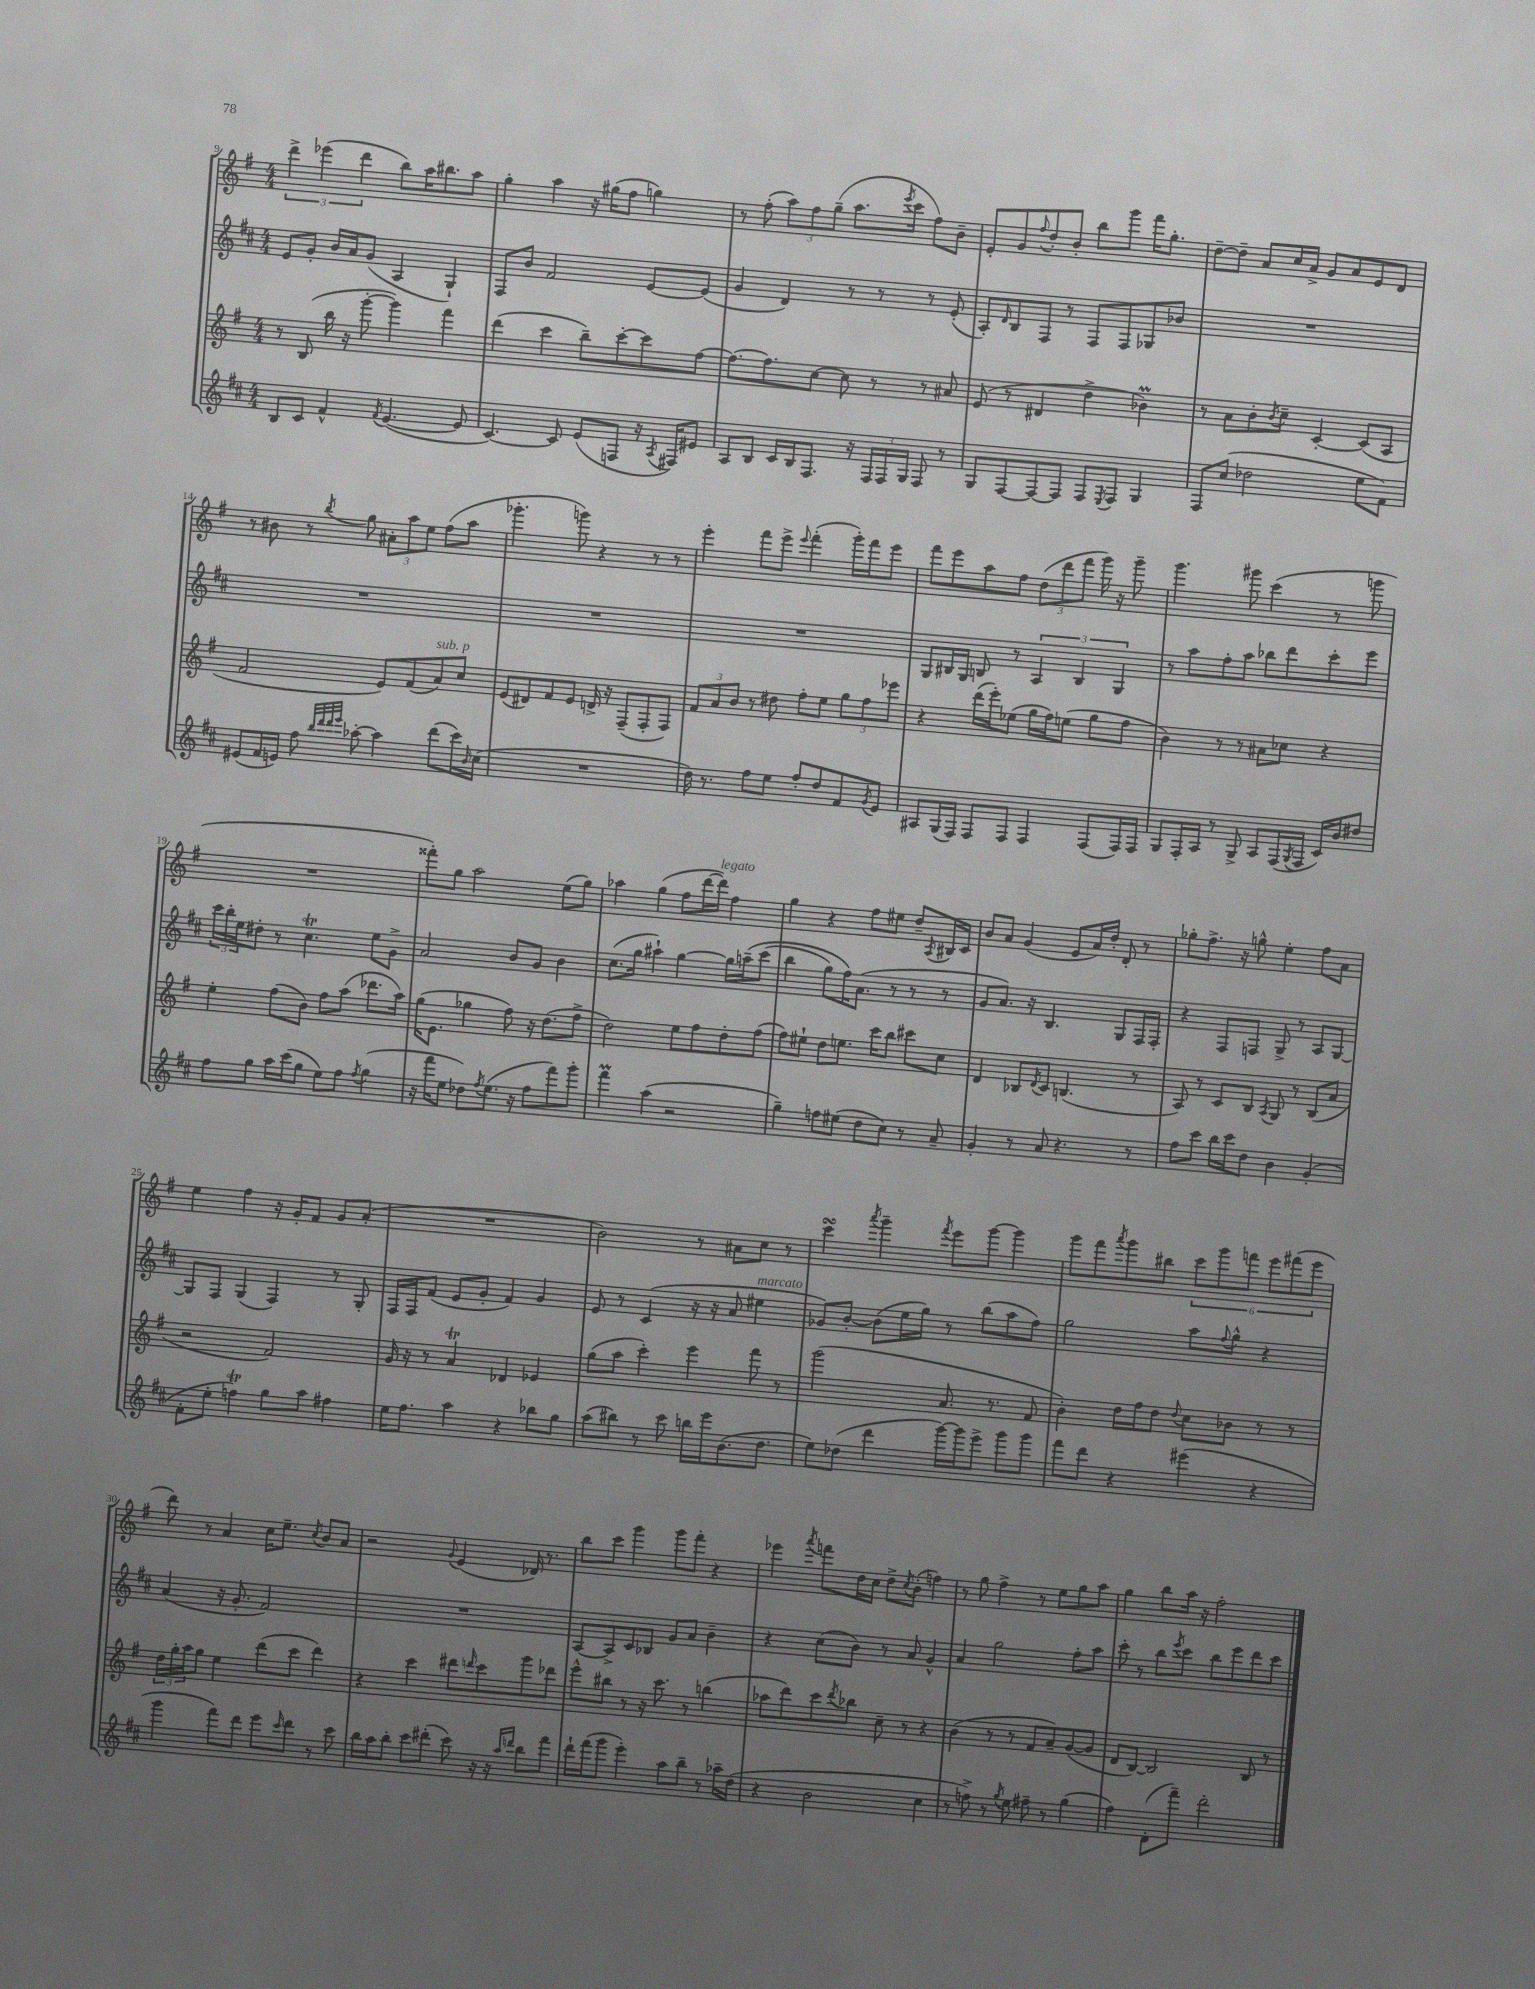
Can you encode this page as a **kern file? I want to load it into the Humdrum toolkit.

**kern	**kern	**kern	**kern
*staff4	*staff3	*staff2	*staff1
*clefG2	*clefG2	*clefG2	*clefG2
*k[f#c#]	*k[f#]	*k[f#c#]	*k[f#]
*M4/4	*M4/4	*M4/4	*M4/4
8B	8r	8e	6ddd^
8c#	(8B	8g'	.
.	.	.	(6eee-
4f#^^	16bb	16b	.
.	16r	16a	.
.	.	.	6ddd
.	[8ggg'	(8g	.
8qf#	.	.	.
([4.e	4ggg])	4A	8bb)
.	.	.	16aa
.	.	.	8.bb#
.	4fff#	4G`)	.
8e]	.	.	8aa
=	=	=	=
[4.c#)	(4ddd	8F#	4gg'
.	.	8b	.
.	4ccc	2f#	4aa
8c#]	.	.	.
(8e	8bb~)	.	16r
.	.	.	(16gg#
8F	[8ccc'	.	8ff#
16r	8ccc]	[8e	4gg)
8qA	.	.	.
16F#)	.	.	.
8e#	[8ff#	(8e]	.
=	=	=	=
8A	8.ff#_	4g	8r
8B	.	.	(8ff#'
.	8.ff#]	.	.
16c#	.	4d)	12aa)
16B	.	.	.
.	.	.	12ff#
8.F#	[8cc	.	.
.	.	.	(12gg~
.	8cc]	8r	8.aa
16r	.	.	.
24F#	8r	8r	.
24F#	.	.	.
.	.	.	8qeee
.	.	.	16ccc
24G	.	.	.
8F#	8r	8r	8ff#)
8r	8a#	(8e'	8b~
=	=	=	=
8G	(8e	8A')	8e'
.	.	16qqd	.
[8F#	8r	8B	8g
.	.	.	8qqff#
8F#_	4d#	8F#	8dd'
8F#]	.	8r	8b'
8F#	4dd^	8F#	8bb
8qE	.	.	.
8F#	.	8F#	8ggg
4G	4b-)	8G-	16fff#
.	.	.	8.gg'
.	.	8b-	.
=	=	=	=
8F#	8r	1r	[8dd~
(8cc#	8a	.	8dd~]
2dd-	8b'	.	8a
.	8qb	.	.
.	8cc~	.	16cc
.	.	.	16a^
.	[4c'	.	8g
.	.	.	8a
8ee	(8c]	.	8e
8f#)	8A	.	8d
=	=	=	=
(8e#	2f#	1r	8r
16f#	.	.	8b#
16e)	.	.	.
8ff#	.	.	8r
32qqbb	.	.	.
32qqddd	.	.	.
32qqddd	.	.	.
32qqeee	.	.	8qbb
[8aa-'	.	.	8gg
4aa-]	8e)	.	12a#'
.	.	.	12aa
.	(8f#	.	.
.	.	.	12ee
(8ddd	8a)	.	(8ff#
16ccc#)	8cc	.	8aa
16qqb	.	.	.
(16cc#	.	.	.
=	=	=	=
1r	(8e	1r	4.ggg-'
.	8d#)	.	.
.	8f#	.	.
.	8e	.	8ggg)
.	16d^	.	4r
.	16r	.	.
.	(8F#~	.	.
.	8F#'	.	8r
.	8F#)	.	8r
=	=	=	=
16dd)	12f#	1r	4eee'
8.r	.	.	.
.	12a	.	.
.	12b	.	.
8ff#	8r	.	8fff#
8ee	8dd#	.	8eee^
.	.	.	8qqeee
8ff#'	8ff#'	.	(4fff#'
8dd	8ee	.	.
8f#	12gg	.	16ggg')
.	.	.	16fff#
.	12ff#	.	.
8qg	.	.	.
8e	.	.	8eee
.	12eee-	.	.
=	=	=	=
8A#	4r	8G	8fff#
(16G	.	16B#	8eee
16F#)	.	16G	.
8F#	(16ddd	8B	8aa
.	16eee')	.	.
8F#	(8ee-	8r	8ff#
4F#	16gg	6A	(12dd
.	16ff#)	.	.
.	.	.	12ddd
.	(8ee	.	.
.	.	6B	12fff#
(8F#	8gg	.	16ggg)
.	.	.	16r
.	.	6G	.
16F#)	8ff#	.	8ggg~
16F#	.	.	.
=	=	=	=
8G	4b)	8r	4.ggg
16F#'	.	8aa	.
16A	.	.	.
8r	8r	8ff#'	.
8G^	8r	8aa	8ggg#
8A	8a#	8bb-	(4ccc
(16F#	8cc-	8ddd	.
8qG	.	.	.
16F#	.	.	.
16c#)	4r	8ccc#'	8r
16b	.	.	.
8dd#	.	8eee	8ggg
=	=	=	=
8ff#	4ee'	24ccc#	1r
.	.	24bb'	.
.	.	24ee	.
8gg	.	8dd#'	.
16aa	(8ff#	8r	.
(16ccc#	.	.	.
8gg	8b)	4.cc#	.
8ee)	8ff#	.	.
8ff#	(8aa	.	.
8qff#	.	.	.
(4gg	8.ddd-	8ee	.
.	.	8g^	.
.	16aa)	.	.
=	=	=	=
16r	(16gg	2a	8fff##')
16fff#	8.e	.	.
8ee	.	.	8gg
8dd-)	4gg-	.	2aa
8qff#	.	.	.
(8.ee	.	.	.
.	8ff#)	8b	.
16r	.	.	.
8ff#	16r	8g	.
.	(8.dd	.	.
8fff#)	.	4b	(8ee
8ggg'	8ff#^	.	8gg)
=	=	=	=
4fff#	2dd)	(8.cc#	4aa-
.	.	16gg	.
(4aa	.	4aa#`)	(4gg
2r	8ee	[4gg	8ff#
.	8ff#	.	[16ddd
.	.	.	16ddd])
.	8dd'	16gg]	4ff#
.	.	&(16aa~	.
.	(8ff#	(8ccc#	.
=	=	=	=
4gg~)	8ff#)	4bb	4gg
.	8ee#`	.	.
8ff	8dd	8gg)	4r
(8ee#	8.ee	16ff#&)	.
.	.	(8.a	.
8dd	.	.	8ff#
.	16ccc	.	.
8cc#)	8bb	8r	8ee#
8r	8ccc#	8r	8dd~
.	.	.	8qA
8a~	8cc	8r	16B#
.	.	.	16c
=	=	=	=
4g'	4d	8g	8b
.	.	8.a)	8a
8r	8B-	.	(4g
.	.	16r	.
.	8qd	.	.
8a	8c	4.B	.
4.r	(4.B	.	8e
.	.	.	16a)
.	.	.	16dd'
.	.	8G	8d'
8r	8r	16F#	8r
.	.	16F#'	.
=	=	=	=
8ff#	8A)	4r	8gg-'
8ccc#	8r	.	8.ff#^
16bb	8c	8F#	.
16ccc#	.	.	16r
8dd	8B	8F	8gg^^
.	8qA	.	.
4b	8G	8G^	4ee'
.	8r	8r	.
(4g'	(8B	8A	8ff#
.	8a	[8G	8a
=	=	=	=
8f#'	2r	8G]	4ee
8ee'	.	8F#	.
4ff)	.	(4G	4ff#
8gg	2f#)	4F#)	16r
.	.	.	16g'
8aa	.	.	8f#
4ff#	.	8r	8g
.	.	8G'	(8a'
=	=	=	=
16ee	16g	16F#	1r
8.ff#	16r	16F#	.
.	8r	(8f#	.
4aa	4a	8e	.
.	.	8g'	.
4r	4d-	4f#)	.
8bb-	4e-	4g	.
8gg	.	.	.
=	=	=	=
(8aa	(8gg	8e	2b)
8bb#)	8aa	8r	.
8r	4ccc')	(4c#	.
8ccc#	.	.	.
16bb	4eee	16r	8r
16eee	.	16r	.
(8.b	.	8a	8a#
.	8fff#	4ee#	8cc
8.dd	.	.	.
.	8r	.	8r
=	=	=	=
8ee)	(2ggg	8g-)	4ccc
(8dd-	.	[8b'	.
.	.	.	8qaaa
4ddd	.	(8b]	4ggg~
.	.	16ee	.
.	.	16gg)	.
.	.	.	8qfff#
[16ggg)	8.a	8r	8eee
16ggg]	.	.	.
8eee^	.	(8bb	[8ggg
.	8.r	.	.
8ggg	.	8aa	4ggg]
8ggg	8f#	8ff#)	.
=	=	=	=
8fff#	4b')	2gg	8ggg
8ddd	.	.	8fff#
.	.	.	8qaaa
4r	16dd	.	8ggg
.	16ff#	.	.
.	8dd	.	8bb#
.	8qqdd	.	.
(4eee#	8cc	8aa	12ccc
.	.	.	12ggg
.	.	8qqff#	.
.	8b-	8gg^^	.
.	.	.	12fff
4r	8r	4r	12eee
.	.	.	(12fff#
.	8r	.	.
.	.	.	12eee
=	=	=	=
4ggg	24dd	(4a	8ddd)
.	24gg'	.	.
.	24aa	.	.
.	8gg	.	8r
8fff#)	4ee	16r	4a
.	.	8.g'	.
8ddd	.	.	.
8eee	(8ddd	2f#)	16cc
.	.	.	8.ee~
16qqccc#	.	.	.
8ddd	8ccc	.	.
.	.	.	8qcc
8r	4ddd)	.	8b
8ccc#	.	.	8a
=	=	=	=
16bb	4r	1r	2r
16aa	.	.	.
8bb'	.	.	.
8ccc#	4ccc	.	.
(8ddd#'	.	.	.
.	.	.	8qqg
8ccc#)	8ddd#	.	(4e
.	16qqddd	.	.
16r	8ccc	.	.
16r	.	.	.
16qqaa	.	.	.
16qqddd	.	.	.
8bb	8ggg	.	16d-)
.	.	.	8.r
8fff#	8ddd-	.	.
=	=	=	=
16ddd`	8eee^^	[8A	8bb
(16fff#	.	.	.
8ggg	8bb#	8A^]	8ccc
4eee')	8r	8c#	4ggg
.	16r	8B-	.
.	8.ccc	.	.
8aa	.	8g	8ggg
8bb~	8r	8a	8fff#'
8r	(4bb	4b~	4r
16aa-~	.	.	.
(16dd	.	.	.
=	=	=	=
4r	8aa-	4r	4eee-
.	8ddd)	.	.
.	.	.	8qaaa
2b	8ccc	(8cc#	8fff
.	8qddd	.	.
.	8bb-	8b)	16dd
.	.	.	16cc
.	8cc~	8r	8dd^
.	.	.	8qcc
.	8r	8a	(8b'
4cc#	4r	4g^^	4ff)
=	=	=	=
8r	(4b	4a	8r
8ff^)	.	.	8gg
8r	8r	2gg	4ff#^
8qgg	.	.	.
8ee	8r	.	.
8ff#~	8f#	.	8r
8r	8a~)	.	8ee
(4gg	([8g	8ff#'	8gg
.	8g]	8aa	8aa
=	=	=	=
4ff#)	8d	8ccc#'	4gg
.	[8B)	8r	.
(8d'	2B]	8bb	8bb
.	.	8qeee	.
8fff#~)	.	8ccc#	16aa
.	.	.	16r
2ddd'	.	8bb	2ff#'
.	.	8eee	.
.	8B	8ddd	.
.	8r	8ccc#	.
==	==	==	==
*-	*-	*-	*-
